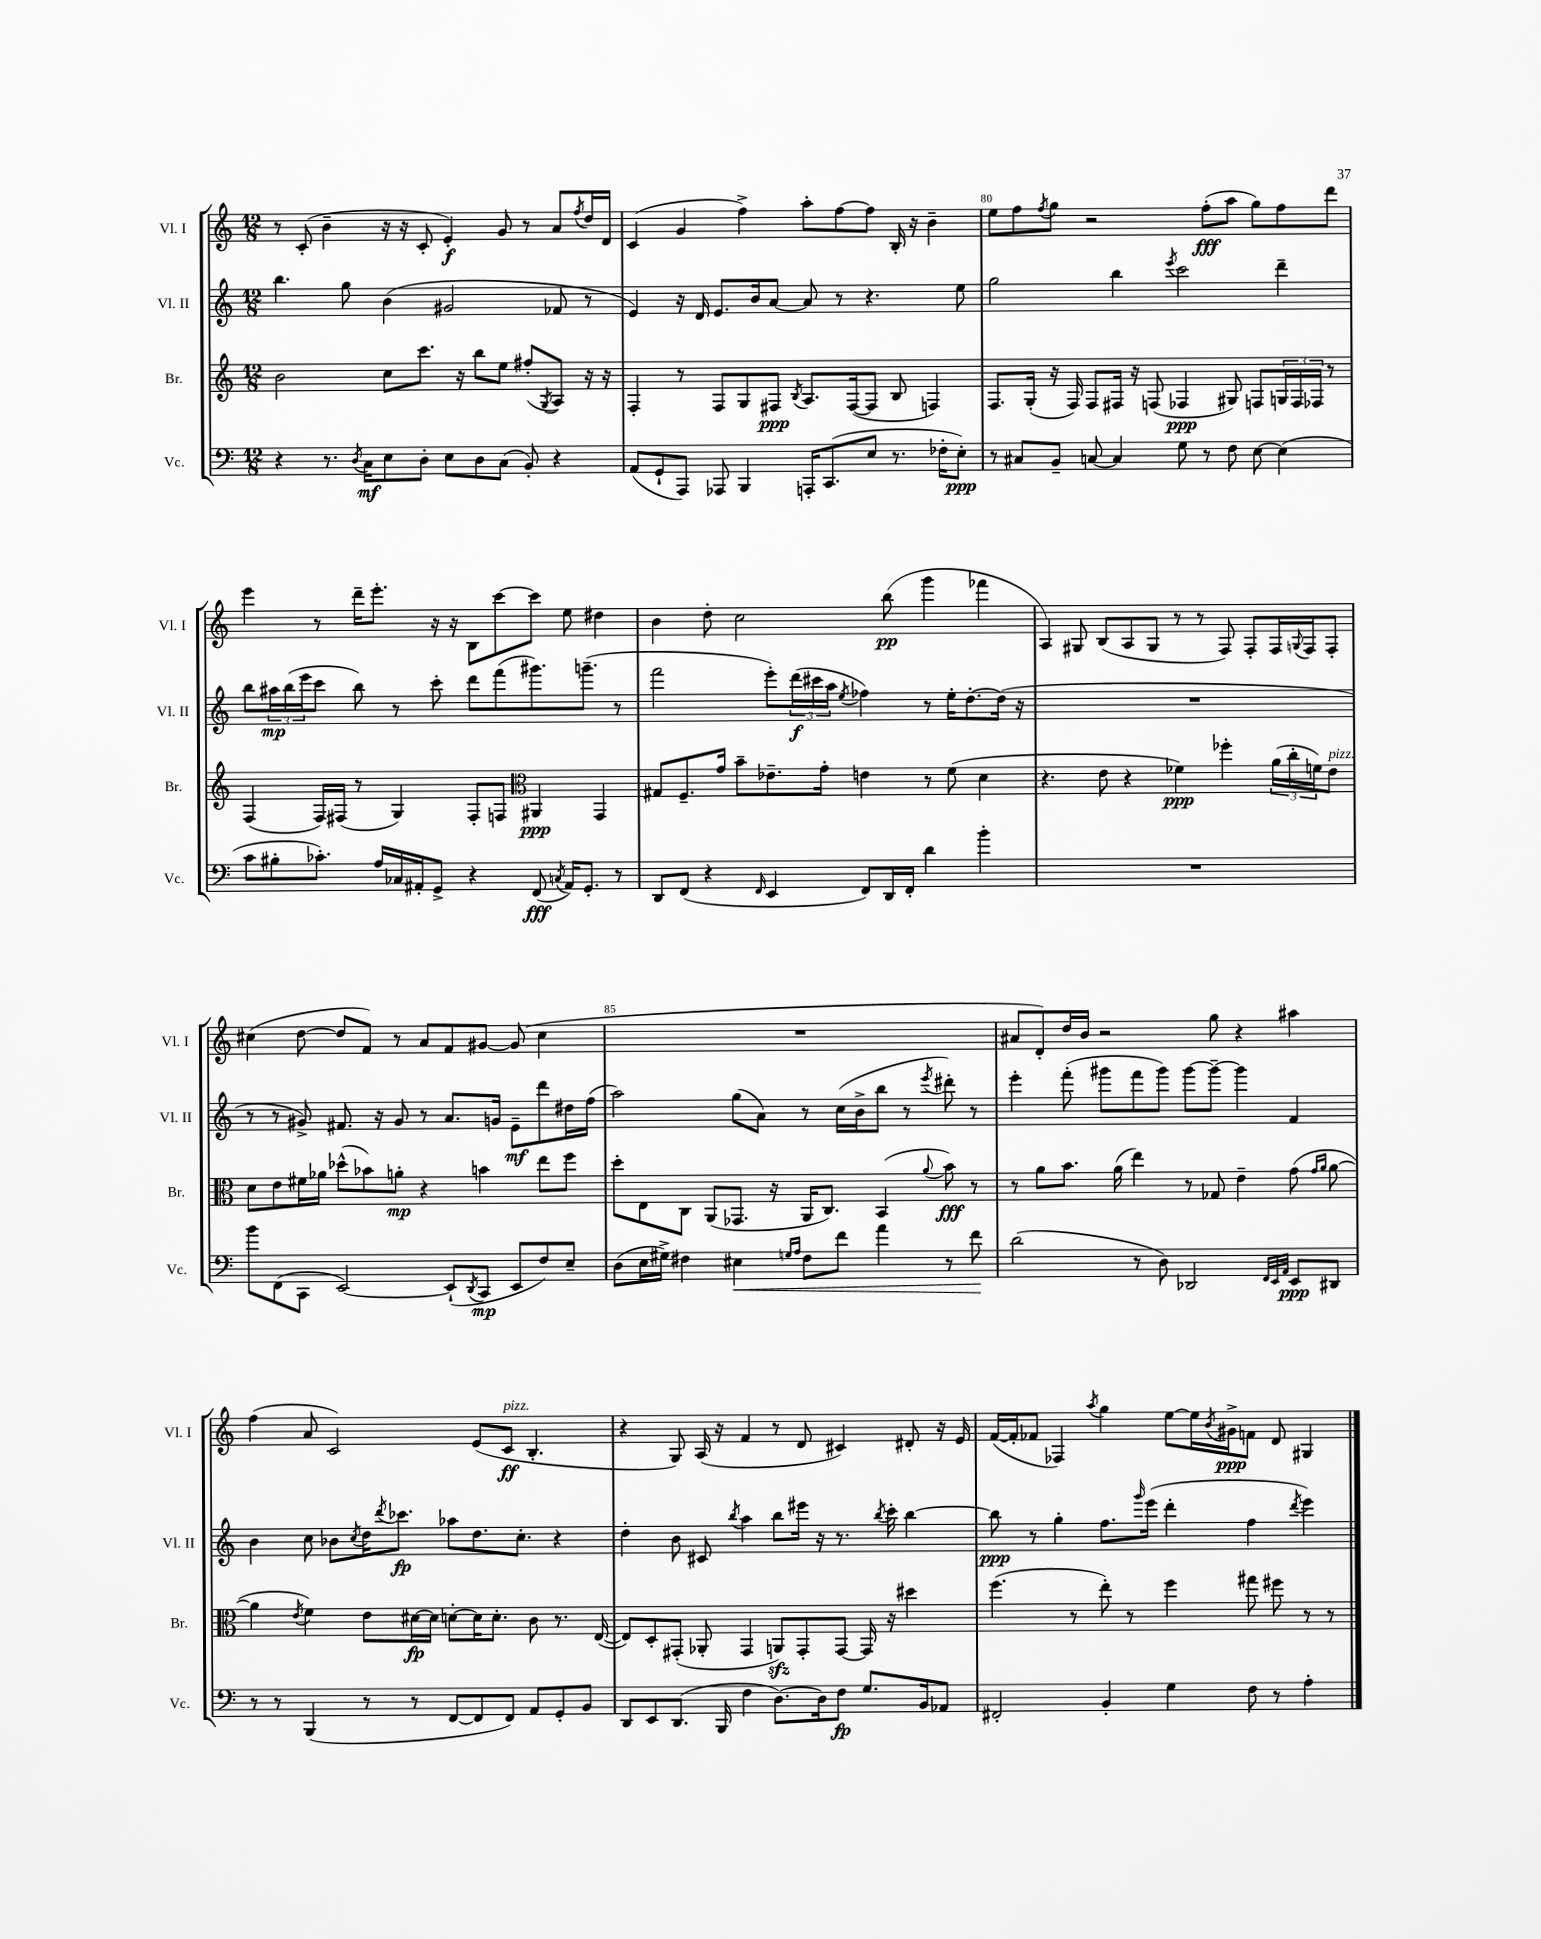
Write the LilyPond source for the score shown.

<<
\new StaffGroup <<
\new Staff = "s0" \with { instrumentName = "Vl. I" shortInstrumentName = "Vl. I" } {
    \clef treble \key c \major \numericTimeSignature \time 12/8
    r8 c'8-.( b'4-- r16 r16 c'8-. e'4-.\f) g'8 r8 a'8 \acciaccatura { f''8 } d''16 d'16 |
    c'4( g'4 f''4->) a''8-. f''8~ f''8 b16-. r16 b'4-- |
    e''8 f''8 \acciaccatura { f''8 } g''8 r2 f''8-.\fff( a''8 g''8) f''8 d'''8 |
    e'''4 r8 d'''16-- e'''8.-. r16 r16 b8 c'''8~ c'''8 e''8 dis''4 |
    b'4 d''8-. c''2 b''8\pp( g'''4 fes'''4 |
    a4) gis8 b8( a8 gis8 r8 r8 f8) f8-. f16 \appoggiatura { g8 } f16 f8-. |
    cis''4( d''8~ d''8 f'8) r8 a'8 f'8 gis'8~ gis'8( cis''4 |
    R1. |
    ais'8 d'8-.) d''16 b'16 r2 g''8 r4 ais''4 |
    f''4( a'8 c'2) e'8( c'8\ff^\markup { \italic "pizz." } b4.-. |
    r4 g8) a16( r16 f'4 r8 d'8 cis'4) dis'8-. r16 e'16 |
    f'16~( f'16-. fes'8 fes4) \acciaccatura { a''8 } g''4 e''8~ e''16 \acciaccatura { b'8 } gis'16->\ppp f'8 d'8 gis4 \bar "|." |
}
\new Staff = "s1" \with { instrumentName = "Vl. II" shortInstrumentName = "Vl. II" } {
    \clef treble \key c \major \numericTimeSignature \time 12/8
    b''4. g''8 b'4( gis'2 fes'8 r8 |
    e'4) r16 d'16 e'8. b'16 a'8~ a'8 r8 r4. e''8 |
    g''2 b''4 \acciaccatura { e'''8 } c'''2 d'''4-- |
    b''8 \tuplet 3/2 { ais''16\mp b''16( e'''16 } c'''8 b''8) r8 c'''8-. d'''8 f'''8( gis'''8.) g'''8.--( r8 |
    f'''2 e'''8-.) \tuplet 3/2 { d'''16\f( cis'''16 a''16 } \acciaccatura { e''8 } fes''4) r8 e''16-. d''8.~-. d''16( r16 |
    R1. |
    r8 r8 gis'8->) fis'8. r16 gis'8 r8 a'8. g'16 e'8--\mf d'''8 dis''16 f''16( |
    a''2) g''8( a'8) r8 c''16( b'16-> b''8 r8 \acciaccatura { e'''8 } dis'''8-.) r8 |
    e'''4-. f'''8-.( gis'''8 f'''8 gis'''8) gis'''8~ gis'''8~-- gis'''4 f'4 |
    b'4 c''8 bes'8 \acciaccatura { c''8 } d''16 \acciaccatura { d'''8 } ces'''8.\fp aes''8 d''8. c''8.-. r4 |
    d''4-. b'8 cis'8 \acciaccatura { b''8 } a''4 b''8 eis'''16 r16 r8. \acciaccatura { b''8 } c'''16-. b''4~ |
    b''8\ppp r8 g''4-. f''8. \grace { g'''16 } e'''16( d'''4-. f''4 \acciaccatura { d'''8 } e'''4) \bar "|." |
}
\new Staff = "s2" \with { instrumentName = "Br." shortInstrumentName = "Br." } {
    \clef treble \key c \major \numericTimeSignature \time 12/8
    b'2 c''8 c'''8. r16 b''8 e''8 fis''8-.( \acciaccatura { g8 } a8) r16 r16 |
    f4-. r8 f8 g8 fis8\ppp \acciaccatura { b8 } a8. fis16~( fis8 b8 f4) |
    f8. g16-.( r16 f16) f8 fis16 r16 f8( fes4\ppp gis8) f8 \tuplet 3/2 { g16 f16 fes16 } r8 |
    f4( f16) fis16( r8 g4) fis8-. f8 \clef alto ais,4\ppp g,4 |
    gis8 f8.-- g'16 b'8-- ees'8.-- g'16-. e'4 r8 f'8( d'4 |
    r4. e'8 r4 fes'4\ppp) fes''4-. \tuplet 3/2 { a'16( c''16-. f'16) } e'8^\markup { \italic "pizz." } |
    d'8 e'8 fis'16 aes'16 des''8-^( bes'8) a'8-.\mp r4 b'4 e''8 f''8 |
    d''8-. e8 c8 a,8( ges,8. r16 a,16 c8.) b,4( \appoggiatura { a'8 } b'8\fff) r8 |
    r8 a'8 b'8. a'16( e''4) r8 ges8 e'4-- g'8( \grace { g'16 a'16 } a'8~ |
    a'4 \acciaccatura { e'8 } f'4) e'8 dis'16~\fp dis'16 d'8~-. d'16 d'8.-. c'8 r8. e16~( |
    e8) d8-. gis,8-.( aes,8-. gis,4 a,8\sfz) gis,8-. gis,8~ gis,16 r16 dis''4 |
    f''4.( r8 e''8-.) r8 f''4 gis''8 fis''8 r8 r8 \bar "|." |
}
\new Staff = "s3" \with { instrumentName = "Vc." shortInstrumentName = "Vc." } {
    \clef bass \key c \major \numericTimeSignature \time 12/8
    r4 r8. \acciaccatura { d8 } c16\mf e8 d8-. e8 d8 c8( b,8-.) r4 |
    a,8( g,8-! a,,8) aes,,8 b,,4 a,,16-. c,8.( e8 r8. fes16-. e8-.\ppp) |
    r8 cis8 b,8-- c8~ c4 g8 r8 f8 e8~ e4( |
    c'8 bis8-. ces'8.-.) a16 ces16 ais,16-. g,8-> r4 f,8\fff( \acciaccatura { c8 } ais,16) g,8.-. r8 |
    d,8 f,8( r4 \grace { f,16 } e,4 f,8) d,16 f,16-. d'4 b'4-. |
    R1. |
    b'8 f,8( c,8 e,2~) e,8-!( \acciaccatura { d,8 } c,8\mp e,8 f8) e8-- |
    d8( e16 gis16->) fis4 eis4\< \grace { g16 a16 } fis8 f'8 a'4 r8 f'8\! |
    d'2( r8 d8) des,2 \grace { f,32 e,32 a,32 } e,8\ppp dis,8 |
    r8 r8 b,,4( r8 r8 f,8~ f,8 f,8) a,8 g,8-. b,8 |
    d,8 e,8 d,8.( b,,16 f4 d8.~) d16 f8\fp g8. b,16 aes,8 |
    fis,2-. b,4-. g4 f8 r8 a4-. \bar "|." |
}
>>
>>
\layout { \context { \Score currentBarNumber = #78 \override BarNumber.break-visibility = ##(#f #t #t) barNumberVisibility = #(every-nth-bar-number-visible 5) } }
